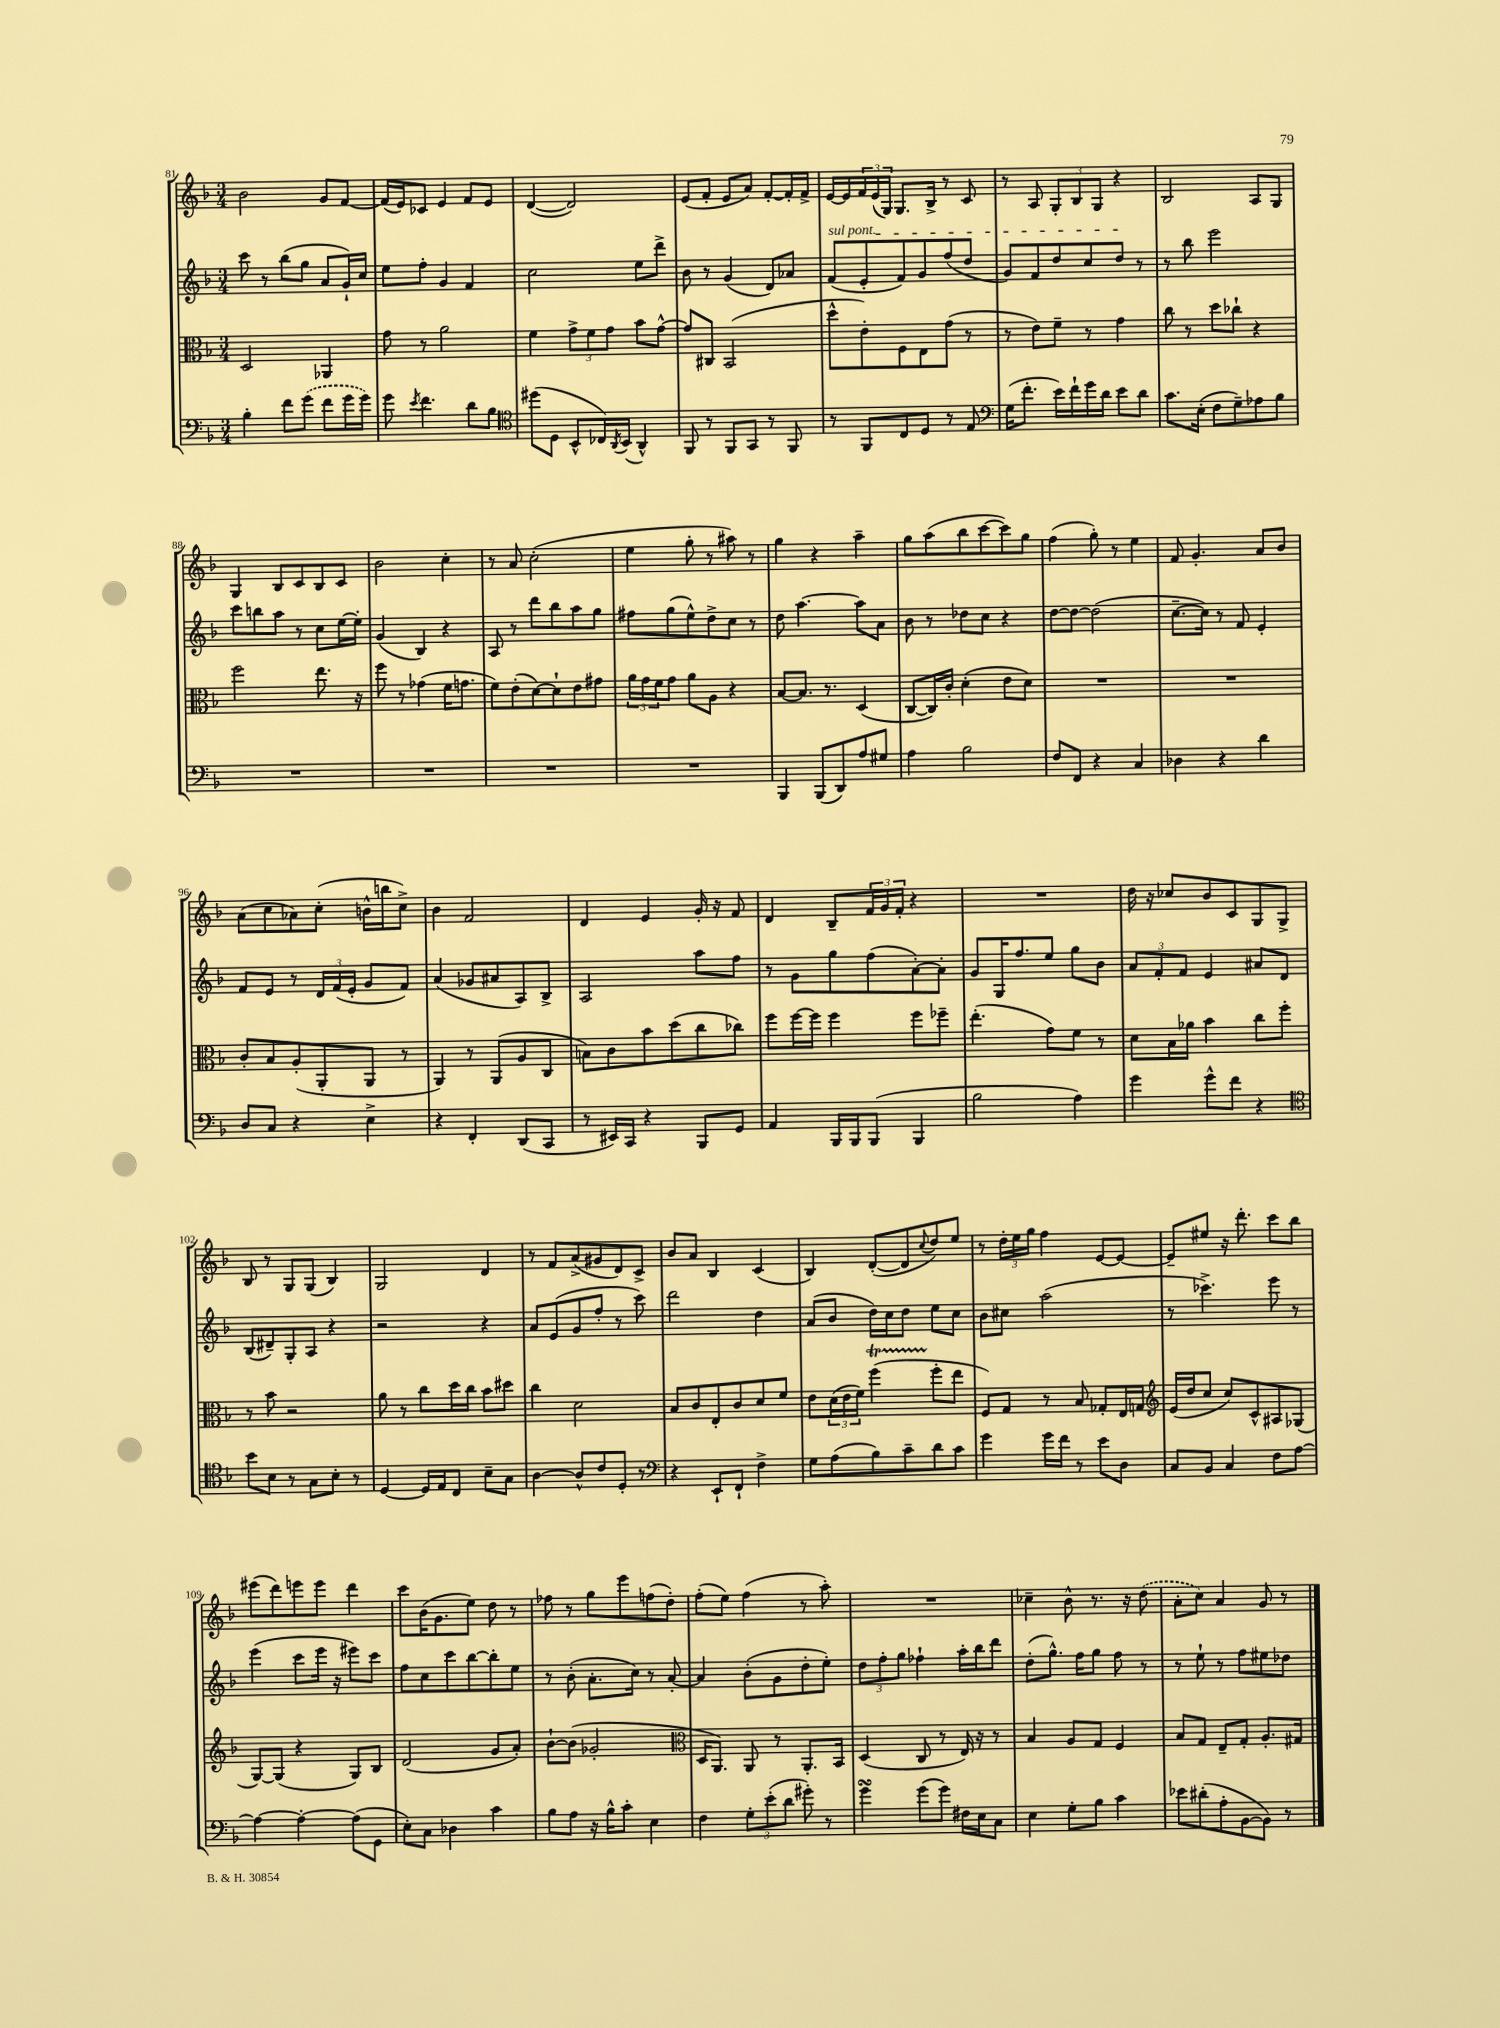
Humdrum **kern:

**kern	**kern	**kern	**kern
*part4	*part3	*part2	*part1
*staff4	*staff3	*staff2	*staff1
*clefF4	*clefC3	*clefG2	*clefG2
*k[b-]	*k[b-]	*k[b-]	*k[b-]
*M3/4	*M3/4	*M3/4	*M3/4
=81	=81	=81	=81
4B-'\	2D/	8ccc\	2b-\
.	.	8r	.
8f\L	.	(8bb-\L	.
(8g\J	.	8gg\J	.
8f\L	4AA-X/	8a/L	8g/L
16g\L	.	16g`/L)	[8f/J
16g\JJ)	.	16cc/JJ	.
=82	=82	=82	=82
8g\	8g\	8ee\L	(16f/LL]
.	.	.	16e/J)
8qe/	.	.	.
4.f\	8r	8ff'\J	8c-X/J
.	2a\	4g/	4e/
8d\L	.	4f/	8f/L
8B-\J	.	.	8e/J
=83	=83	=83	=83
*clefC4	*	*	*
(8dd#X\L	4f\	2cc\	([4d/
8D\J	.	.	.
8BB-^^/L	12g^\L	.	2d/])
.	12f\	.	.
16C-X/L)	.	.	.
.	12g\J	.	.
8qAA/	.	.	.
(16BB-/JJ	.	.	.
4AA^^/)	8b-\L	8ee\L	.
.	[8g^^\J	8ddd^\J	.
=84	=84	=84	=84
8FF/	8g/L]	8b-\	(8e/L
8r	8C#X/J	8r	8f'/J
8FF/L	(2BB-/	(4g/	8e/L
8GG/J	.	.	8a/J)
8r	.	8d/L)	[8f'/L
8FF/	.	8a-X/J	16f'/L]
.	.	.	16f^/JJ
=85	=85	=85	=85
!	!	!LO:TX:a:i:t=sul pont.	!
8r	8dd^^\L	(8f/L	[16e/LL
.	.	.	16e/]
8FF/L	8e'\)	8e'/	24f/
.	.	.	(24e/
.	.	.	24G/JJ)
8C/	8F\	8f/)	8.G/L
8D/J	8E\	8g/	.
.	.	.	16B-^/Jk
8r	(8g\J	(8ff/	8r
8E/	8r	8dd/J	8c/
=86	=86	=86	=86
*clefF4	*	*	*
(16G\KL	8r	8g/L)	8r
8.f'\J	.	.	.
.	8e\L)	8f/	8A/
16e\LL)	8f~\J	8dd/	12G'/L
16f`\	.	.	.
.	.	.	12B-/
16g\	8r	8cc/	.
.	.	.	12G/J
16d\JJ	.	.	.
8e\L	4g\	8dd/J	4r
8d\J	.	8r	.
=87	=87	=87	=87
8.c\L	8cc\	8r	2B-/
.	8r	8bb-\	.
(16E'\Jk	.	.	.
8F\L	8dd\L	2eee\	.
8G~\)	8cc-X`\J	.	.
8A-X\	4r	.	8A/L
8B-\J	.	.	8G/J
!!LO:LB:g=z
=88	=88	=88	=88
2.r	2ff\	8ccc\L	4G/
.	.	8bbn\	.
.	.	8aa\J	8B-/L
.	.	8r	8c/
.	8.ee\	8cc\L	8B-/
.	.	[16ee\L	8c/J
.	16r	16ee'\JJ]	.
=89	=89	=89	=89
2.r	8ff\	(4g/	2b-\
.	8r	.	.
.	(4g-X\	4B-/)	.
.	16f\KL	4r	4cc'\
.	8.gn\J	.	.
=90	=90	=90	=90
2.r	8f\L)	8A/	8r
.	(8e'\	8r	8a/
.	[8d\)	8ddd\L	(2cc'\
.	8d`\]	8bb-\	.
.	8e\	8aa\	.
.	8g#X\J	8gg\J	.
=91	=91	=91	=91
2.r	24a\LL	8ff#X\L	4ee\
.	24g\	.	.
.	24f\J	.	.
.	8g\J	(8gg\	.
.	8a\L	8ee^^\)	8gg'\
.	8A\J	8dd^\	8r
.	4r	8cc\J	8aa#X\)
.	.	8r	8r
=92	=92	=92	=92
4BBB-/	[8B-/L	8dd\	4gg\
.	8.B-/J]	[4.aa\	.
(8BBB-/L	.	.	4r
.	8.r	.	.
8DD/)	.	.	.
8A/	(4D/	8aa\L]	4aa~\
8G#X/J	.	8a\J	.
=93	=93	=93	=93
4A\	[8C/L	8b-\	8gg\L
.	16C/L])	8r	(8aa\
.	16c'/JJ	.	.
2B-\	(4d'\	8dd-X\L	8bb-\
.	.	8cc\J	[8ccc\
.	8e\L	4r	8ccc\])
.	8d\J)	.	8gg\J
=94	=94	=94	=94
8F/L	2.r	[8dd\L	(4ff\
8FF/J	.	8dd\J_	.
4r	.	(2dd\]	8gg'\)
.	.	.	8r
4C/	.	.	4ee\
=95	=95	=95	=95
4D-X\	2.r	[8.cc~\L	8f/
.	.	.	4.g'/
.	.	16cc\Jk])	.
4r	.	8r	.
.	.	8f/	.
4d\	.	4e'/	8a/L
.	.	.	8b-/J
!!LO:LB:g=z
=96	=96	=96	=96
8D/L	8c'/L	8f/L	(8a\L
8C/J	8B-/	8e/J	8cc\
4r	(8A'/	8r	8a-X\)
.	8AA'/	24d/LL	(8cc'\J
.	.	(24f/	.
.	.	24e'/JJ	.
4E^\	8AA/J	8g/L	16bn^^\LL
.	.	.	16bbn\J
.	8r	8f/J)	8cc^\J)
=97	=97	=97	=97
4r	4AA/)	(4a/	4b-\
4FF'/	8r	8g-X/L	2f/
.	(8AA/L	8a#X/	.
(8DD/L	8A/	8A/)	.
8CC/J	8C/J	8B-^/J	.
=98	=98	=98	=98
8r	8Bn\L)	2A/	4d/
16EE#X/LL)	8c\	.	.
16CC/JJ	.	.	.
4r	8b-\	.	4e/
.	(8dd\	.	.
8BBB-/L	8cc\	8aa\L	16g'/
.	.	.	16r
8GG/J	8cc-X\J)	8ff\J	8f/
=99	=99	=99	=99
4AA/	8ff\L	8r	4d/
.	[16ff\L	8g\L	.
.	16ff\JJ]	.	.
16BBB-/LL	4ff\	8gg\	8B-~/L
16BBB-/J	.	.	.
(8BBB-/J	.	(8ff\	24f/L
.	.	.	24g/
.	.	.	24f'/JJ
4BBB-/	8ff\L	[8a'\)	4r
.	8ff-X~\J	8a'\J]	.
=100	=100	=100	=100
2B-\	(4.ee'\	8g/L	2.r
.	.	16G/K	.
.	.	8.ff/	.
.	8g\L)	8ee/J	.
4A\)	8f\J	8gg\L	.
.	8r	8b-\J	.
=101	=101	=101	=101
4g\	8d\L	12a/L	16dd\
.	.	.	16r
.	.	12f'/	.
.	16B-\L	.	8cc-X/L
.	.	12f/J	.
.	16a-X\JJ	.	.
8g^^\L	4b-\	4e/	8b-/
8f\J	.	.	8c/
4r	8cc\L	8a#X/L	8G/
.	8ff'\J	8d/J	8G^/J
!!LO:LB:g=z
=102	=102	=102	=102
*clefC4	*	*	*
8b-\L	8r	(8B-/L	8B-/
8B-\J	8b-\	8d#X~/)	8r
8r	2r	8G'/	8G/L
8G\L	.	8A/J	(8G/J
8B-'\J	.	4r	4B-/)
8r	.	.	.
=103	=103	=103	=103
[4D/	8a\	2r	2G/
.	8r	.	.
16D/LL]	8cc\L	.	.
16E/J	.	.	.
8C/J	16dd\L	.	.
.	16cc\JJ	.	.
8B-~\L	8b-\L	4r	4d/
8G\J	8dd#X\J	.	.
=104	=104	=104	=104
[4A\	4cc\	8a/L	8r
.	.	(8e/	8f/L
8A^^/L]	2d\	8g/	(8a^/
8c/	.	8ff'/J	8g#X/
8D'/J	.	8r	8d/)
8r	.	8ccc\)	8c^/J
=105	=105	=105	=105
*clefF4	*	*	*
4r	8B-/L	2ddd\	8b-/L
.	8c/	.	8a/J
8EE`/L	8E'/	.	4B-/
8FF`/J	8c/	.	.
4F^\	8d/	4dd\	(4c/
.	8f/J	.	.
=106	=106	=106	=106
8G\L	8e\L	(8a/L	4B-/)
(8A\	(24d\L	8b-/J	.
.	24e\	.	.
.	24f\JJ)	.	.
8B-\)	(4ffT\	16dd\LL)	([8d'/L
.	.	16cc\J	.
8c~\	.	8dd\J	8d/]
.	.	.	8qqcc/
8d\	8ff'\L	8ee\L	8dd/)
8c\J	8ee\J	8cc\J	8ee/J
=107	=107	=107	=107
4g\	8F/L)	8b-\L	8r
.	8G/J	8cc#X\J	24dd'\LL
.	.	.	24ee\
.	.	.	24gg\JJ
16g\LL	8r	(2aa\	4ff\
16f\JJ	.	.	.
8r	8B-/	.	.
8e\L	8G-X'/L	.	[8e/L
8D\J	16E/L	.	8e/J_
.	16Gn/JJ	.	.
=108	=108	=108	=108
*	*clefG2	*	*
8C/L	(16e/LL	8r	8e~/L]
.	16dd/J	.	.
8BB-/J	8cc/J	4.ccc-X^\)	8ee#X/J
4C/	8cc/L)	.	16r
.	.	.	8.ddd'\
.	8c^^/	.	.
8F\L	8A#X/	8eee\	8ccc\L
[8A\J	(8G-X/J	8r	8bb-\J
!!LO:LB:g=z
=109	=109	=109	=109
4A\_	[8G/L)	(4eee\	(8eee#X\L
.	(8G/J]	.	8ddd\)
4A'\_	4r	8ccc\L	8eeen\
.	.	16eee\Jk	8eee\J
.	.	16r	.
(8A\L]	8G/L)	8eee#X\L)	4ddd\
8GG\J	8B-/J	8ccc\J	.
=110	=110	=110	=110
8E'\L)	(2d/	8ff\L	8ccc\L
8C\J	.	8cc\	(16b-\K
.	.	.	8.g\
4D-X\	.	8ccc\	.
.	.	[8bb-\	8ee\J)
4c\	8g/L	8bb-'\]	8dd\
.	8a'/J)	8ee\J	8r
=111	=111	=111	=111
8B-\L	[8b-`\L	8r	8ff-X\
8A\J	(8b-\J]	(8b-'\	8r
16r	2g-X'/	8.a'\L	8gg\L
16B-^^\KL	.	.	.
8c'\J	.	.	8eee\
.	.	16cc\Jk)	.
4E\	.	8r	(8ffn\
.	.	[8a'/	8dd'\J)
=112	=112	=112	=112
*	*clefC3	*	*
4F\	16D/KL	4a/]	(8ff'\L
.	8.AA/J)	.	.
.	.	.	8ee\J)
12G'\L	8AA/	(8b-'\L	(4ff\
(12e'\	.	.	.
.	8r	8g\	.
12d\J	.	.	.
8g#X'\)	8.AA'/L	8dd'\	8r
8r	.	8ee'\J)	8aa'\)
.	16BB-/Jk	.	.
=113	=113	=113	=113
4gsSSS\	(4D/	12dd\L	2.r
.	.	12ff'\	.
.	.	12gg\J	.
(8g\L	8C/	4ff-X`\	.
8g\J)	8r	.	.
16F#X\LL	16E/)	16aa'\LL	.
16E\J	16r	16bb-\J	.
8C\J	8r	8ddd\J	.
=114	=114	=114	=114
4E\	4B-/	(8dd'\L	4cc-X~\
.	.	8.gg^^\J)	.
8G'\L	8A/L	.	8b-^^\
.	.	16ff\KL	.
8B-\J	8G/J	8gg\J	8.r
4c\	4F/	8ff\	.
.	.	.	16r
.	.	8r	(8dd\
=115	=115	=115	=115
8e-X\L	8B-/L	8r	8a'\L
(8d#X'\	8G/J	8ee`\	8cc\J)
8A'\	8E~/L	8r	4a/
[8BB-\	8G'/J	8ff\L	.
8BB-\J])	8.A'/L	8ee#X\	8g/
8r	.	8dd-X\J	8r
.	16G#X/Jk	.	.
==	==	==	==
*-	*-	*-	*-
